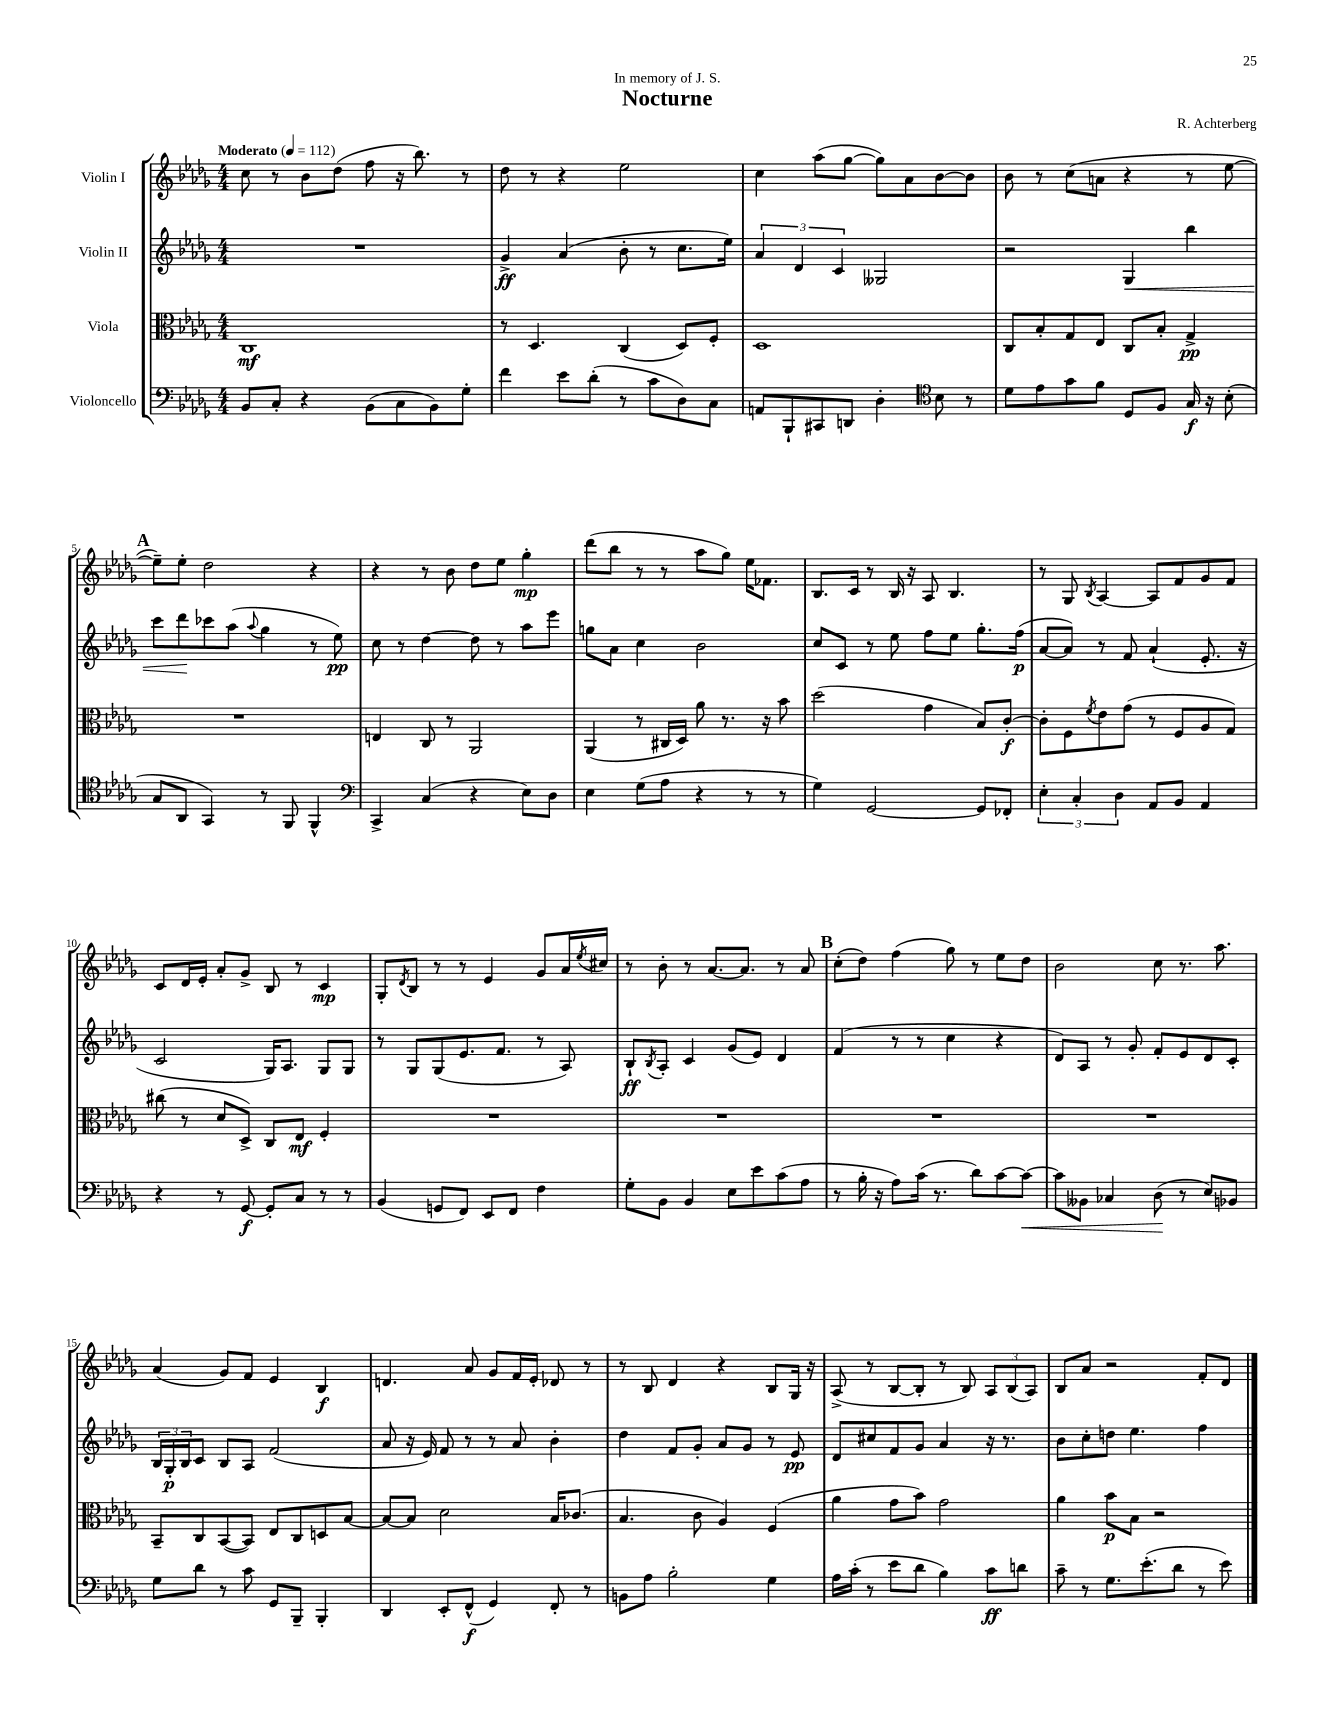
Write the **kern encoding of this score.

**kern	**dynam	**kern	**dynam	**kern	**dynam	**kern	**dynam
*part4	*part4	*part3	*part3	*part2	*part2	*part1	*part1
*staff4	*staff4	*staff3	*staff3	*staff2	*staff2	*staff1	*staff1
*I"Violoncello	*	*I"Viola	*	*I"Violin II	*	*I"Violin I	*
*clefF4	*	*clefC3	*	*clefG2	*	*clefG2	*
*k[b-e-a-d-g-]	*	*k[b-e-a-d-g-]	*	*k[b-e-a-d-g-]	*	*k[b-e-a-d-g-]	*
*M4/4	*	*M4/4	*	*M4/4	*	*M4/4	*
*MM112	*	*MM112	*	*MM112	*	*MM112	*
=1	=1	=1	=1	=1	=1	=1	=1
!	!	!	!	!	!	!LO:TX:a:B:t=Moderato	!
8BB-/L	.	1C	mf	1r	.	8cc\	.
8C'/J	.	.	.	.	.	8r	.
4r	.	.	.	.	.	8b-\L	.
.	.	.	.	.	.	(8dd-\J	.
(8BB-\L	.	.	.	.	.	8ff\	.
8C\	.	.	.	.	.	16r	.
.	.	.	.	.	.	8.bb-\)	.
8BB-\)	.	.	.	.	.	.	.
8G-'\J	.	.	.	.	.	8r	.
=2	=2	=2	=2	=2	=2	=2	=2
4f\	.	8r	.	4g-^/	ff	8dd-\	.
.	.	4.D-/	.	.	.	8r	.
8e-\L	.	.	.	(4a-/	.	4r	.
(8d-'\J	.	.	.	.	.	.	.
8r	.	(4C/	.	8b-'\	.	2ee-\	.
8c\L	.	.	.	8r	.	.	.
8D-\)	.	8D-/L)	.	8.cc\L	.	.	.
8C\J	.	8F'/J	.	.	.	.	.
.	.	.	.	16ee-\Jk)	.	.	.
=3	=3	=3	=3	=3	=3	=3	=3
8AAn/L	.	1D-	.	6a-/	.	4cc\	.
8BBB-`/	.	.	.	.	.	.	.
.	.	.	.	6d-/	.	.	.
8CC#X/	.	.	.	.	.	(8aa-\L	.
.	.	.	.	6c/	.	.	.
8DDn/J	.	.	.	.	.	[8gg-\J	.
4D-'\	.	.	.	2G--X/	.	8gg-\L])	.
.	.	.	.	.	.	8a-\	.
*clefC4	*	*	*	*	*	*	*
8B-\	.	.	.	.	.	[8b-\	.
8r	.	.	.	.	.	8b-\J]	.
=4	=4	=4	=4	=4	=4	=4	=4
8d-\L	.	8C/L	.	2r	.	8b-\	.
8e-\	.	8B-'/	.	.	.	8r	.
8g-\	.	8G-/	.	.	.	(8cc\L	.
8f\J	.	8E-/J	.	.	.	8an\J	.
!	!	!	!	!	!LO:HP:b	!	!
8D-/L	.	8C/L	.	4G-/	<	4r	.
8F/J	.	8B-'/J	.	.	.	.	.
16G-/	f	4G-^/	pp	4bb-\	.	8r	.
16r	.	.	.	.	.	.	.
(8B-'\	.	.	.	.	.	[8ee-\	.
!!LO:LB:g=z
!!LO:REH:place=s1:t=A
=5	=5	=5	=5	=5	=5	=5	=5
8G-/L	.	1r	.	8ccc\L	.	8ee-~\L])	.
8AA-/J	.	.	.	8ddd-\	.	8ee-'\J	.
4GG-/)	.	.	.	8ccc-X\	[	2dd-\	.
.	.	.	.	(8aa-\J	.	.	.
.	.	.	.	8qqaa-/	.	.	.
8r	.	.	.	4gg-\	.	.	.
8FF/	.	.	.	.	.	.	.
4FF^^/	.	.	.	8r	.	4r	.
.	.	.	.	8ee-\)	pp	.	.
=6	=6	=6	=6	=6	=6	=6	=6
*clefF4	*	*	*	*	*	*	*
4CC^/	.	4En/	.	8cc\	.	4r	.
.	.	.	.	8r	.	.	.
(4C/	.	8C/	.	[4dd-\	.	8r	.
.	.	8r	.	.	.	8b-\	.
4r	.	2AA-/	.	8dd-\]	.	8dd-\L	.
.	.	.	.	8r	.	8ee-\J	.
8E-\L)	.	.	.	8aa-\L	.	4gg-'\	mp
8D-\J	.	.	.	8eee-\J	.	.	.
=7	=7	=7	=7	=7	=7	=7	=7
4E-\	.	(4AA-/	.	8ggn\L	.	(8ddd-\L	.
.	.	.	.	8a-\J	.	8bb-\J	.
(8G-\L	.	8r	.	4cc\	.	8r	.
8A-\J	.	16C#X/LL	.	.	.	8r	.
.	.	16D-/JJ)	.	.	.	.	.
4r	.	8a-\	.	2b-\	.	8aa-\L	.
.	.	8.r	.	.	.	8gg-\J)	.
8r	.	.	.	.	.	16ee-\KL	.
.	.	16r	.	.	.	8.f-X\J	.
8r	.	8b-\	.	.	.	.	.
=8	=8	=8	=8	=8	=8	=8	=8
4G-\)	.	(2dd-\	.	8cc/L	.	8.B-/L	.
.	.	.	.	8c/J	.	.	.
.	.	.	.	.	.	16c/Jk	.
[2GG-/	.	.	.	8r	.	8r	.
.	.	.	.	8ee-\	.	16B-/	.
.	.	.	.	.	.	16r	.
.	.	4g-\	.	8ff\L	.	8A-/	.
.	.	.	.	8ee-\J	.	4.B-/	.
8GG-/L]	.	8B-/L)	.	8.gg-'\L	.	.	.
8FF-X'/J	.	[8c'/J	f	.	.	.	.
.	.	.	.	(16ff\Jk	p	.	.
=9	=9	=9	=9	=9	=9	=9	=9
6E-'\	.	8c'\L]	.	[8a-/L	.	8r	.
.	.	8F\	.	8a-/J])	.	8G-/	.
6C'/	.	.	.	.	.	.	.
.	.	8qf/	.	.	.	8qB-/	.
.	.	8e-\	.	8r	.	[4A-/	.
6D-\	.	.	.	.	.	.	.
.	.	(8g-\J	.	8f/	.	.	.
8AA-/L	.	8r	.	(4a-`/	.	8A-/L]	.
8BB-/J	.	8F/L	.	.	.	8f/	.
4AA-/	.	8A-/	.	8.e-'/	.	8g-/	.
.	.	8G-/J)	.	.	.	8f/J	.
.	.	.	.	16r	.	.	.
!!LO:LB:g=z
=10	=10	=10	=10	=10	=10	=10	=10
4r	.	(8cc#X\	.	2c/	.	8c/L	.
.	.	8r	.	.	.	16d-/L	.
.	.	.	.	.	.	16e-'/JJ	.
8r	.	8d-/L	.	.	.	8a-'/L	.
[8GG-/	f	8D-^/J)	.	.	.	8g-^/J	.
8GG-'/L]	.	8C/L	.	16G-/KL)	.	8B-/	.
.	.	.	.	8.A-/J	.	.	.
8C/J	.	8E-/J	mf	.	.	8r	.
8r	.	4F'/	.	8G-/L	.	4c/	mp
8r	.	.	.	8G-/J	.	.	.
=11	=11	=11	=11	=11	=11	=11	=11
(4BB-/	.	1r	.	8r	.	8G-'/L	.
.	.	.	.	.	.	8qd-/	.
.	.	.	.	8G-/L	.	8B-/J	.
8GGn/L	.	.	.	(8G-/	.	8r	.
8FF/J)	.	.	.	8.e-/	.	8r	.
8EE-/L	.	.	.	.	.	4e-/	.
.	.	.	.	8.f/J	.	.	.
8FF/J	.	.	.	.	.	.	.
4F\	.	.	.	8r	.	8g-/L	.
.	.	.	.	8A-/)	.	16a-/L	.
.	.	.	.	.	.	8qee-/	.
.	.	.	.	.	.	16cc#X/JJ	.
=12	=12	=12	=12	=12	=12	=12	=12
8G-'\L	.	1r	.	8B-`/L	ff	8r	.
.	.	.	.	8qB-/	.	.	.
8BB-\J	.	.	.	8A-'/J	.	8b-'\	.
4BB-/	.	.	.	4c/	.	8r	.
.	.	.	.	.	.	[8.a-/L	.
8E-\L	.	.	.	(8g-/L	.	.	.
.	.	.	.	.	.	8.a-/J]	.
8e-\	.	.	.	8e-/J)	.	.	.
(8c\	.	.	.	4d-/	.	8r	.
8A-\J	.	.	.	.	.	8a-/	.
!!LO:REH:place=s1:t=B
=13	=13	=13	=13	=13	=13	=13	=13
8r	.	1r	.	(4f/	.	(8cc'\L	.
16B-'\	.	.	.	.	.	8dd-\J)	.
16r	.	.	.	.	.	.	.
8A-\L)	.	.	.	8r	.	(4ff\	.
(16c\Jk	.	.	.	8r	.	.	.
8.r	.	.	.	.	.	.	.
.	.	.	.	4cc\	.	8gg-\)	.
8d-\L)	.	.	.	.	.	8r	.
[8c\	.	.	.	4r	.	8ee-\L	.
!	!LO:HP:b	!	!	!	!	!	!
8c\J_	<	.	.	.	.	8dd-\J	.
=14	=14	=14	=14	=14	=14	=14	=14
8c\L]	.	1r	.	8d-/L)	.	2b-\	.
8BB--X\J	.	.	.	8A-/J	.	.	.
4C-X/	.	.	.	8r	.	.	.
.	.	.	.	8g-'/	.	.	.
(8D-\	.	.	.	8f'/L	.	8cc\	.
8r	[	.	.	8e-/	.	8.r	.
8E-/L)	.	.	.	8d-/	.	.	.
.	.	.	.	.	.	8.aa-\	.
8BB-X/J	.	.	.	8c'/J	.	.	.
!!LO:LB:g=z
=15	=15	=15	=15	=15	=15	=15	=15
8G-\L	.	8BB-~/L	.	24B-/LL	.	(4a-/	.
.	.	.	.	24G-'/	p	.	.
.	.	.	.	24B-/J	.	.	.
8d-\J	.	8C/	.	8c/J	.	.	.
8r	.	([8BB-/	.	8B-/L	.	8g-/L)	.
8c\	.	8BB-/J])	.	8A-/J	.	8f/J	.
8GG-/L	.	8E-/L	.	(2f/	.	4e-/	.
8BBB-~/J	.	8C/	.	.	.	.	.
4BBB-'/	.	8Dn/	.	.	.	4B-/	f
.	.	[8B-/J	.	.	.	.	.
=16	=16	=16	=16	=16	=16	=16	=16
4DD-/	.	8B-/L_	.	8a-/	.	4.dn/	.
.	.	8B-/J]	.	16r	.	.	.
.	.	.	.	16e-/)	.	.	.
8EE-'/L	.	2d-\	.	8f/	.	.	.
(8FF^^/J	f	.	.	8r	.	8a-/	.
4GG-/)	.	.	.	8r	.	8g-/L	.
.	.	.	.	8a-/	.	16f/L	.
.	.	.	.	.	.	16e-'/JJ	.
8FF'/	.	16B-/KL	.	4b-'\	.	8d-X/	.
.	.	(8.c-X/J	.	.	.	.	.
8r	.	.	.	.	.	8r	.
=17	=17	=17	=17	=17	=17	=17	=17
8BBn\L	.	4.B-/	.	4dd-\	.	8r	.
8A-\J	.	.	.	.	.	8B-/	.
2B-'\	.	.	.	8f/L	.	4d-/	.
.	.	8c\	.	8g-'/J	.	.	.
.	.	4A-/)	.	8a-/L	.	4r	.
.	.	.	.	8g-/J	.	.	.
4G-\	.	(4F/	.	8r	.	8B-/L	.
.	.	.	.	8e-/	pp	16G-/Jk	.
.	.	.	.	.	.	16r	.
=18	=18	=18	=18	=18	=18	=18	=18
16A-\LL	.	4a-\	.	8d-/L	.	(8A-^/	.
(16c'\JJ	.	.	.	.	.	.	.
8r	.	.	.	8cc#X/	.	8r	.
8e-\L	.	8g-\L	.	8f/	.	[8B-/L	.
8d-\J	.	8b-\J)	.	8g-/J	.	8B-'/J]	.
4B-\)	.	2g-\	.	4a-/	.	8r	.
.	.	.	.	.	.	8B-/)	.
8c\L	ff	.	.	16r	.	12A-/L	.
.	.	.	.	8.r	.	.	.
.	.	.	.	.	.	(12B-/	.
8dn\J	.	.	.	.	.	.	.
.	.	.	.	.	.	12A-/J)	.
=19	=19	=19	=19	=19	=19	=19	=19
8c~\	.	4a-\	.	8b-\L	.	8B-/L	.
8r	.	.	.	8cc'\	.	8a-/J	.
8.G-\L	.	8b-\L	p	8ddn\J	.	2r	.
.	.	8B-\J	.	4.ee-\	.	.	.
(8.e-'\	.	.	.	.	.	.	.
.	.	2r	.	.	.	.	.
8d-\J	.	.	.	.	.	.	.
8r	.	.	.	4ff\	.	8f'/L	.
8e-\)	.	.	.	.	.	8d-/J	.
==	==	==	==	==	==	==	==
*-	*-	*-	*-	*-	*-	*-	*-
